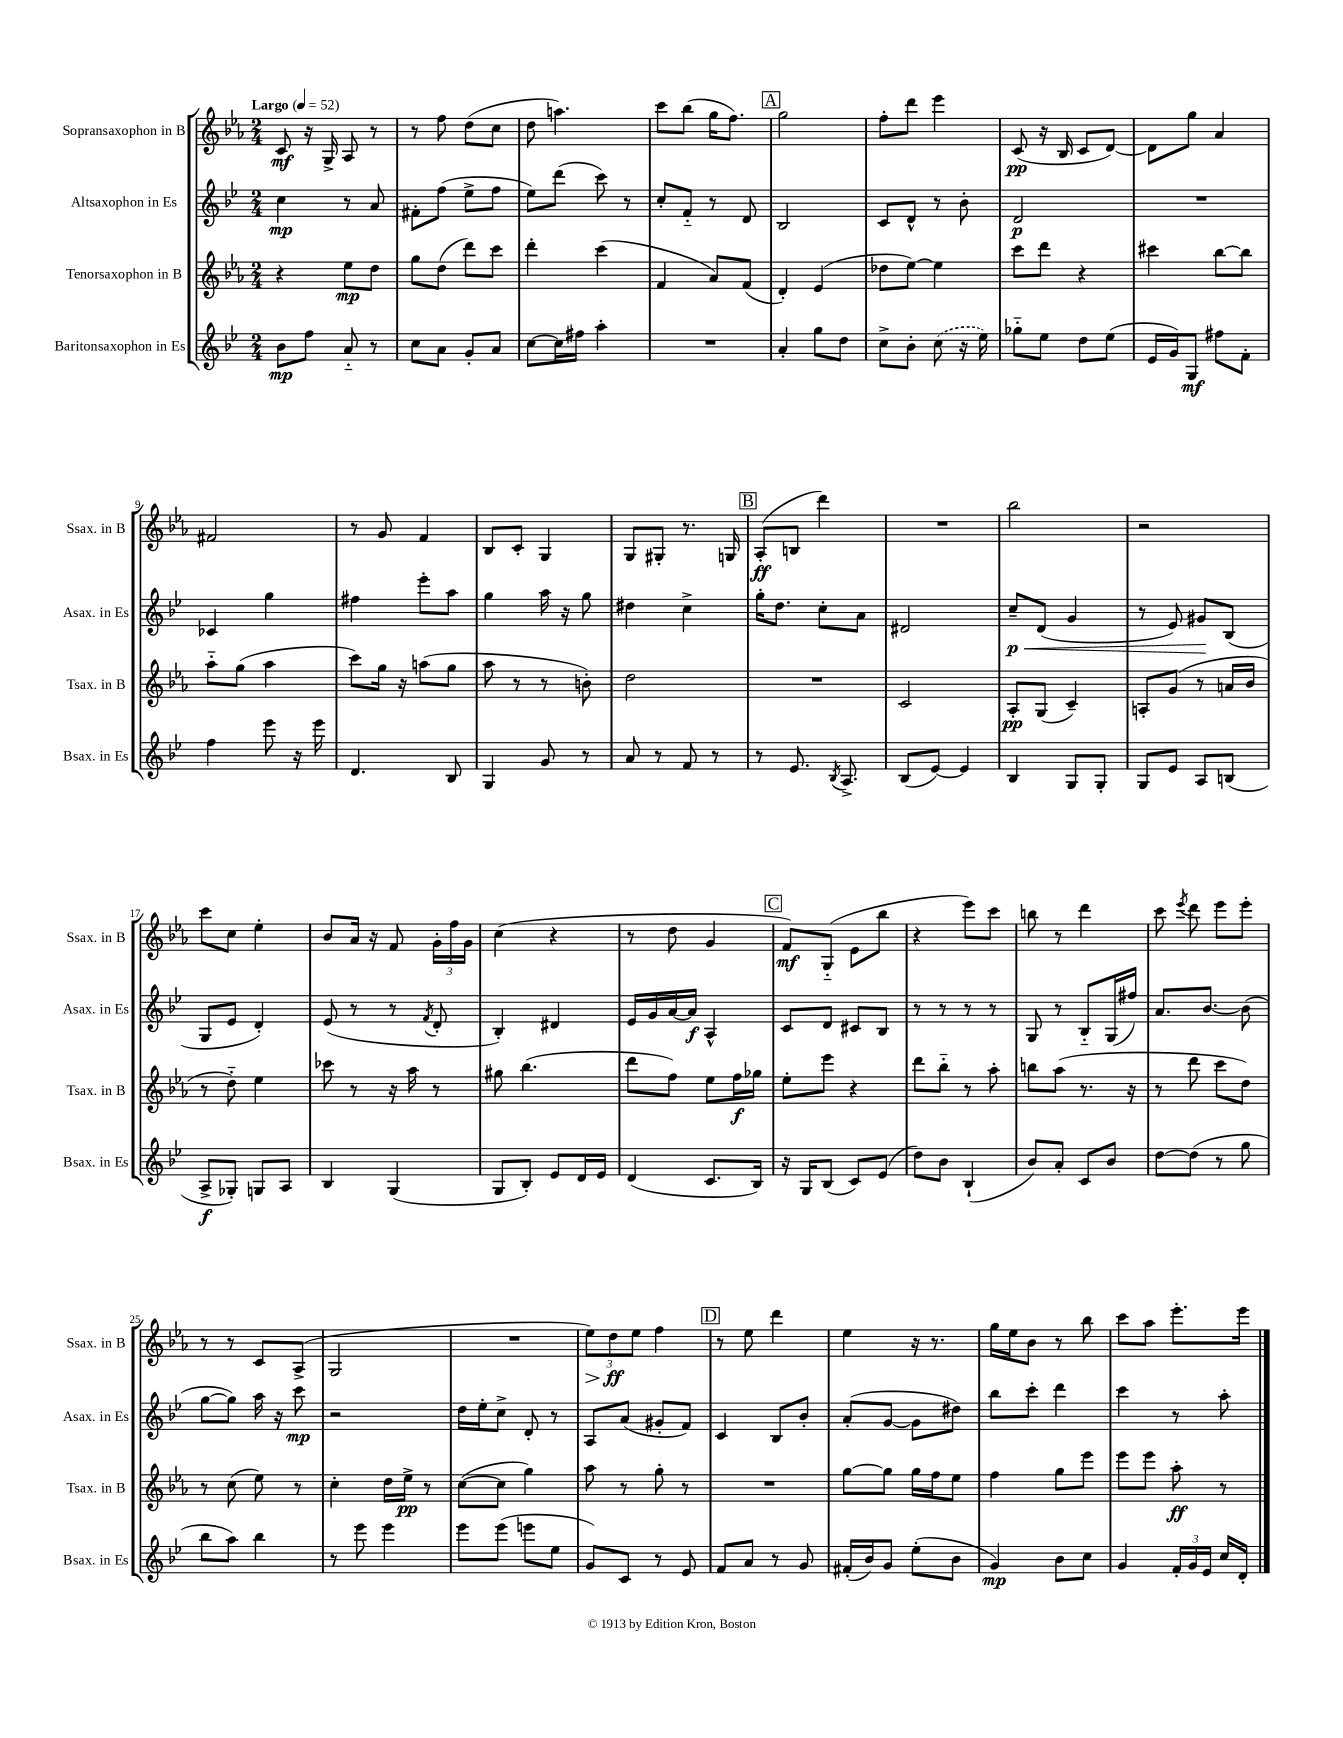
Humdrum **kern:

**kern	**kern	**kern	**kern
*staff4	*staff3	*staff2	*staff1
*clefG2	*clefG2	*clefG2	*clefG2
*k[b-e-]	*k[b-e-a-]	*k[b-e-]	*k[b-e-a-]
*M2/4	*M2/4	*M2/4	*M2/4
*MM52	*MM52	*MM52	*MM52
8b-\L	4r	4cc\	8c/
8ff\J	.	.	16r
.	.	.	16G^/
8a'~/	8ee-\L	8r	8A-/
8r	8dd\J	8a/	8r
=	=	=	=
8cc\L	8gg\L	8f#'\L	8r
8a\J	(8dd\J	(8ff\J	8ff\
8g'/L	8ddd\L)	8ee-^\L	(8dd\L
8a/J	8ccc\J	8ff\J	8cc\J
=	=	=	=
[8cc\L	4ddd'\	8ee-\L)	8dd\
16cc\]L	.	(8ddd\J	4.aa\)
16ff#\JJ	.	.	.
4aa'\	(4ccc\	8ccc\)	.
.	.	8r	.
=	=	=	=
2r	4f/	8cc'/L	8ccc\L
.	.	8f'~/J	(8bb-\J
.	8a-/L)	8r	16gg\LK
.	.	.	8.ff\J)
.	(8f/J	8d/	.
=	=	=	=
4a'/	4d'/)	2B-/	2gg\
8gg\L	(4e-/	.	.
8dd\J	.	.	.
=	=	=	=
8cc^\L	8dd-\L	8c/L	8ff'\L
8b-'\J	[8ee-\J)	8d^^/J	8ddd\J
(8cc\	4ee-\]	8r	4eee-\
16r	.	8b-'\	.
16ee-\)	.	.	.
=	=	=	=
8gg-'~\L	8ccc\L	2d/	(8c/
8ee-\J	8ddd\J	.	16r
.	.	.	16B-/
8dd\L	4r	.	8c/L
(8ee-\J	.	.	[8d/J)
=	=	=	=
16e-/LL	4ccc#\	2r	8d\]L
16g/J)	.	.	.
8G/J	.	.	8gg\J
8ff#\L	[8bb-\L	.	4a-/
8f'\J	8bb-\]J	.	.
=	=	=	=
4ff\	8aa-'~\L	4c-/	2f#/
.	(8gg\J	.	.
8eee-\	4aa-\	4gg\	.
16r	.	.	.
16eee-\	.	.	.
=	=	=	=
4.d/	8ccc\L)	4ff#\	8r
.	16gg\Jk	.	8g/
.	16r	.	.
.	(8aa\L	8eee-'\L	4f/
8B-/	8gg\J	8aa\J	.
=	=	=	=
4G/	8aa-\	4gg\	8B-/L
.	8r	.	8c'/J
8g/	8r	16aa\	4G/
.	.	16r	.
8r	8b'\)	8gg\	.
=	=	=	=
8a/	2dd\	4dd#\	8G/L
8r	.	.	8G#'/J
8f/	.	4cc^\	8.r
8r	.	.	.
.	.	.	16G/
=	=	=	=
8r	2r	16gg'\LK	(8A-'/L
.	.	8.dd\J	.
8.e-/	.	.	8B/J
.	.	8cc'\L	4ddd\)
8qB-/	.	.	.
8.A^/	.	.	.
.	.	8a\J	.
=	=	=	=
(8B-/L	2c/	2d#/	2r
[8e-/J)	.	.	.
4e-/]	.	.	.
=	=	=	=
4B-/	8A-'/L	8cc~/L	2bb-\
.	(8G/J	(8d/J	.
8G/L	4c~/)	4g/	.
8G'/J	.	.	.
=	=	=	=
8G/L	8A'/L	8r	2r
8e-/J	(8g/J	8e-/)	.
8A/L	8r	8g#/L	.
(8B/J	16a/LL	(8B-/J	.
.	16b-/JJ	.	.
=	=	=	=
8A^/L	8r	8G/L	8ccc\L
8G-'/J)	8dd'~\)	8e-/J	8cc\J
8G/L	4ee-\	4d'/)	4ee-'\
8A/J	.	.	.
=	=	=	=
4B-/	8ccc-\	(8e-/	8b-/L
.	8r	8r	16a-/Jk
.	.	.	16r
(4G/	16r	8r	8f/
.	16aa-\	.	.
.	.	8qf/	.
.	8r	8d'/	24g'\LL
.	.	.	24ff\
.	.	.	24g\JJ
=	=	=	=
8G/L	8gg#\	4B-'/)	(4cc\
8B-'/J)	(4.bb-\	.	.
8e-/L	.	4d#/	4r
16d/L	.	.	.
16e-/JJ	.	.	.
=	=	=	=
(4d/	8ddd\L	16e-/LL	8r
.	.	16g/	.
.	8ff\J)	[16a/	8dd\
.	.	16a/]JJ	.
8.c/L	8ee-\L	4A^^/	4g/
.	16ff\L	.	.
16B-/Jk)	16gg-\JJ	.	.
=	=	=	=
16r	8ee-'\L	8c/L	8f/L)
16G/LK	.	.	.
(8B-/J	8eee-\J	8d/J	(8G'~/J
8c/L)	4r	8c#/L	8e-\L
(8e-/J	.	8B-/J	8bb-\J
=	=	=	=
8dd\L)	8ddd\L	8r	4r
8b-\J	8bb-'~\J	8r	.
(4B-`/	8r	8r	8eee-\L)
.	8aa-'\	8r	8ccc\J
=	=	=	=
8b-/L)	8bb\L	8G/	8bb\
8a'/J	(8aa-\J	8r	8r
8c/L	8.r	8B-'~/L	4ddd\
8b-/J	.	(16G/L	.
.	16r	16ff#/JJ)	.
=	=	=	=
[8dd\L	8r	8.a/L	8ccc\
.	.	.	8qeee-/
(8dd\]J	8ddd\	.	8ddd\
.	.	[8.b-/J	.
8r	8ccc\L	.	8eee-\L
8gg\	8dd\J)	(8b-\]	8eee-'\J
=	=	=	=
8bb-\L	8r	[8gg\L	8r
8aa\J)	(8cc\	8gg\]J)	8r
4bb-\	8ee-\)	16aa\	8c/L
.	.	16r	.
.	8r	8ccc\	(8A-^/J
=	=	=	=
8r	4cc'\	2r	2G/
8eee-\	.	.	.
4eee-\	16dd\LL	.	.
.	16ee-^\JJ	.	.
.	8r	.	.
=	=	=	=
8eee-\L	([8cc\L	16dd\LL	2r
.	.	16ee-'\J	.
(8eee-\J	8cc\]J	8cc^\J	.
8eee\L	4gg\)	8d'/	.
8ee-\J	.	8r	.
=	=	=	=
8g/L)	8aa-\	8A/L	12ee-\L)
.	.	.	12dd\
8c/J	8r	(8a/J	.
.	.	.	12ee-\J
8r	8gg'\	8g#'/L	4ff\
8e-/	8r	8f/J)	.
=	=	=	=
8f/L	2r	4c/	8r
8a/J	.	.	8ee-\
8r	.	8B-/L	4ddd\
8g/	.	8b-'/J	.
=	=	=	=
(16f#'/LL	[8gg\L	(8a'/L	4ee-\
16b-/J)	.	.	.
8g/J	8gg\]J	[8g/J	.
(8ee-'\L	16gg\LL	8g\]L	16r
.	16ff\J	.	8.r
8b-\J	8ee-\J	8dd#\J)	.
=	=	=	=
4g/)	4ff\	8bb-\L	16gg\LL
.	.	.	16ee-\J
.	.	8ccc'\J	8b-\J
8b-\L	8gg\L	4ddd\	8r
8cc\J	8eee-\J	.	8bb-\
=	=	=	=
4g/	8eee-\L	4ccc\	8ccc\L
.	8eee-\J	.	8aa-\J
24f'/LL	8aa-'\	8r	8.eee-'\L
24g/	.	.	.
24e-/JJ	.	.	.
16cc/LL	8r	8aa'\	.
16d'/JJ	.	.	16eee-\Jk
==	==	==	==
*-	*-	*-	*-
